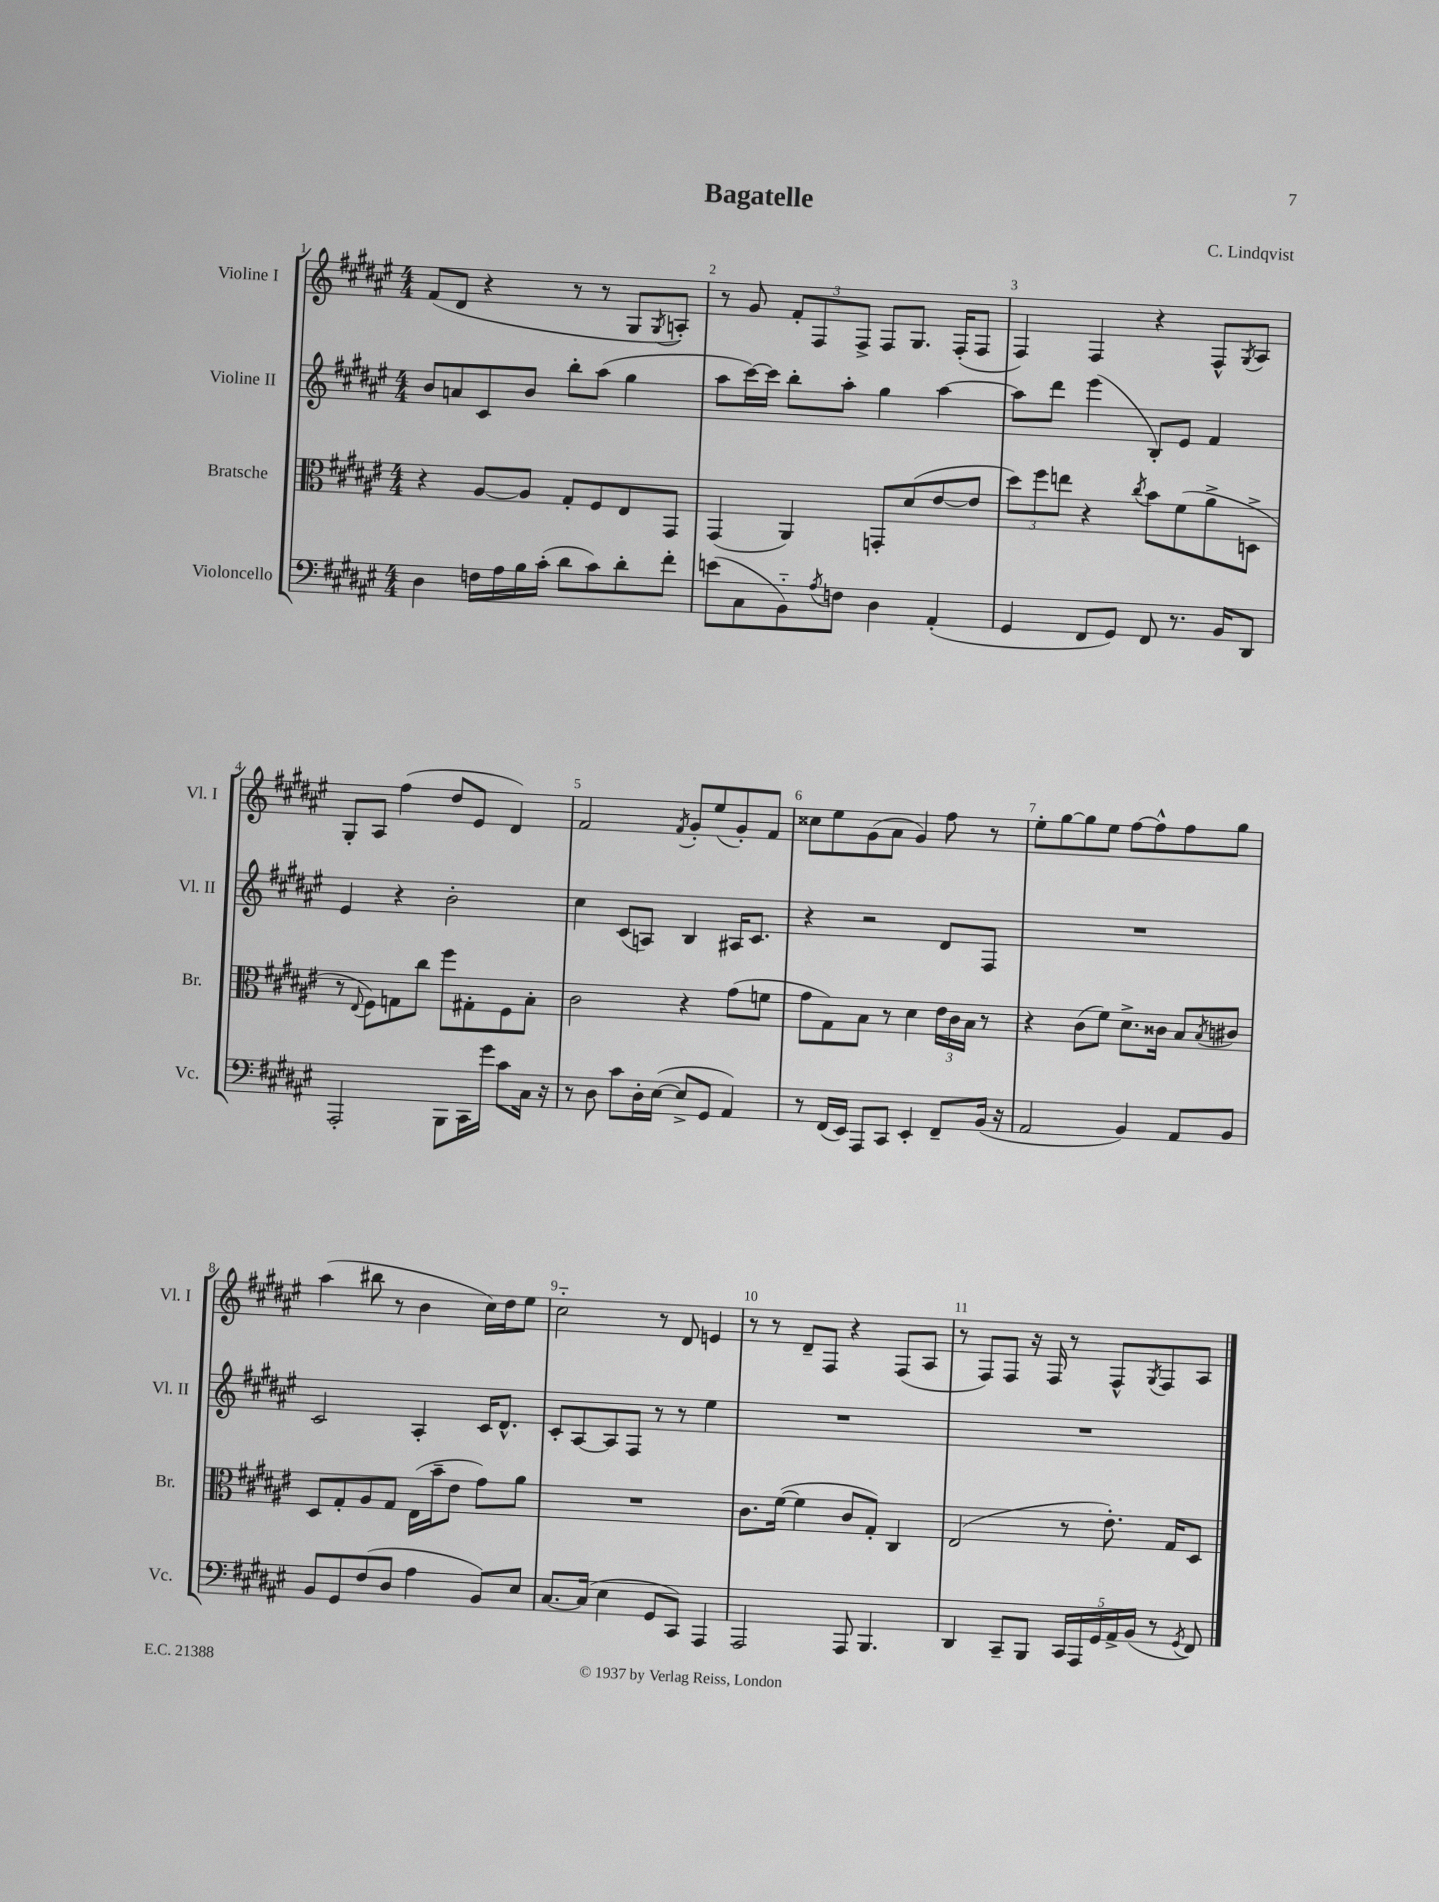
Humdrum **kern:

**kern	**kern	**kern	**kern
*part4	*part3	*part2	*part1
*staff4	*staff3	*staff2	*staff1
*I"Violoncello	*I"Bratsche	*I"Violine II	*I"Violine I
*I'Vc.	*I'Br.	*I'Vl. II	*I'Vl. I
*clefF4	*clefC3	*clefG2	*clefG2
*k[f#c#g#d#a#e#]	*k[f#c#g#d#a#e#]	*k[f#c#g#d#a#e#]	*k[f#c#g#d#a#e#]
*M4/4	*M4/4	*M4/4	*M4/4
=1	=1	=1	=1
4D#\	4r	8b/L	(8f#/L
.	.	8an/	8d#/J
16Fn\LL	[8A#/L	8c#/	4r
16A#\	.	.	.
16B\	8A#/J]	8b/J	.
(16c#'\JJ	.	.	.
8d#\L	8G#'/L	8bb'\L	8r
8c#\)	8F#/	(8aa#\J	8r
8d#'\	8E#/	4gg#\	8G#/L
.	.	.	8qG#/
8f#'\J	8GG#/J	.	8An'/J)
=2	=2	=2	=2
(8en\L	(4GG#/	8aa#\L	8r
8C#\	.	[16ccc#\L)	8g#/
.	.	16ccc#\JJ]	.
8BB\)	4AA#/)	8bb'\L	12f#'/L
.	.	.	12F#/
8qA#/	.	.	.
8Fn\J	.	8aa#'\J	.
.	.	.	12F#^/J
4D#\	8GGn'/L	4gg#\	8F#/L
.	(8d#/	.	8.G#/J
(4AA#'/	[8e#/	[4aa#\	.
.	.	.	(16F#'/KL
.	8e#/J]	.	8F#/J
=3	=3	=3	=3
4GG#/	12dd#\L)	8aa#\L]	4F#/)
.	12ff#\	.	.
.	.	8ddd#\J	.
.	12een\J	.	.
8FF#/L	4r	(4eee#\	4F#/
8GG#/J)	.	.	.
.	8qcc#/	.	.
8FF#/	8b\L	8B'/L)	4r
8.r	(8f#\	8e#/J	.
.	8a#^\	4f#/	8F#^^/L
16BB/KL	.	.	.
.	.	.	8qG#/
8DD#/J	8Dn^\J	.	8A#/J
!!LO:LB:g=z
=4	=4	=4	=4
2AAA#'/	8r	4e#/	8G#'/L
.	8qqE#/	.	.
.	8F#\L)	.	8A#/J
.	8Gn\	4r	(4ff#\
.	8cc#\J	.	.
8BBB\L	8ff#\L	2b'\	8dd#/L
16CC#\L	8G#X'\	.	8e#/J
16g#\JJ	.	.	.
8c#\L	8F#\	.	4d#/)
16C#\Jk	8B'\J	.	.
16r	.	.	.
=5	=5	=5	=5
8r	2c#\	4cc#\	2f#/
8D#\	.	.	.
8c#\L	.	(8c#/L	.
16D#'\L	.	8An/J)	.
([16E#\JJ	.	.	.
.	.	.	8qf#/
8E#^/L]	4r	4B/	8g#'/L
8GG#/J	.	.	(8ee#/
4AA#/)	(8g#\L	16A#X/KL	8g#'/)
.	.	8.c#/J	.
.	8fn\J	.	8f#/J
=6	=6	=6	=6
8r	8g#\L	4r	8cc##X\L
(16FF#/LL	8G#\)	.	8ee#\
16EE#/JJ)	.	.	.
8AAA#/L	8B\J	2r	(8g#\
8CC#/J	8r	.	8a#\J
4EE#'/	4d#\	.	4g#/)
8FF#~/L	24e#\LL	8d#/L	8ff#\
.	24c#\	.	.
.	24B\JJ	.	.
(16BB/Jk	8r	8F#/J	8r
16r	.	.	.
=7	=7	=7	=7
2AA#/	4r	1r	8ee#'\L
.	.	.	[8gg#\
.	(8c#\L	.	8gg#\]
.	8f#\J)	.	8ee#\J
4BB/)	8.d#^\L	.	[8ff#\L
.	.	.	8ff#^^\]
.	16c##X\Jk	.	.
8AA#/L	8B/L	.	8ff#\
.	8qB/	.	.
8BB/J	8c#X/J	.	8gg#\J
!!LO:LB:g=z
=8	=8	=8	=8
8BB/L	8D#/L	2c#/	(4aa#\
8GG#/	8G#'/	.	.
(8F#/	8A#/	.	8bb#X\
8D#/J	8G#/J	.	8r
4A#\	(16E#\LL	4A#'/	4b\
.	16b~\J	.	.
.	8e#\J	.	.
8BB/L)	8g#\L)	16c#/KL	16cc#\LL)
.	.	8.d#^^/J	16dd#\J
8E#/J	8a#\J	.	8ee#\J
=9	=9	=9	=9
[8.C#/L	1r	8c#'/L	2cc#\
.	.	[8A#/	.
(16C#/Jk]	.	.	.
4E#\	.	8A#/]	.
.	.	8F#/J	.
8GG#/L	.	8r	8r
8CC#/J)	.	8r	8d#/
4AAA#/	.	4ee#\	4en/
=10	=10	=10	=10
2AAA#/	8.c#\L	1r	8r
.	.	.	8r
.	([16f#\Jk	.	.
.	4f#\]	.	8d#~/L
.	.	.	8F#/J
8AAA#/	8c#/L	.	4r
4.BBB/	8G#'/J)	.	.
.	4C#/	.	(8F#/L
.	.	.	8A#/J
=11	=11	=11	=11
4DD#/	(2E#/	1r	8r
.	.	.	8F#/L)
8CC#~/L	.	.	8F#/J
8BBB/J	.	.	16r
.	.	.	16F#/
20CC#/LL	8r	.	8r
20AAA#/	.	.	.
20GG#/	.	.	.
.	8.e#'\)	.	8F#^^/L
20AA#^/	.	.	.
(20BB/JJ	.	.	.
.	.	.	8qG#/
8r	.	.	8F#/
.	16G#/KL	.	.
8qGG#/	.	.	.
8FF#/)	8D#/J	.	8A#/J
==	==	==	==
*-	*-	*-	*-
